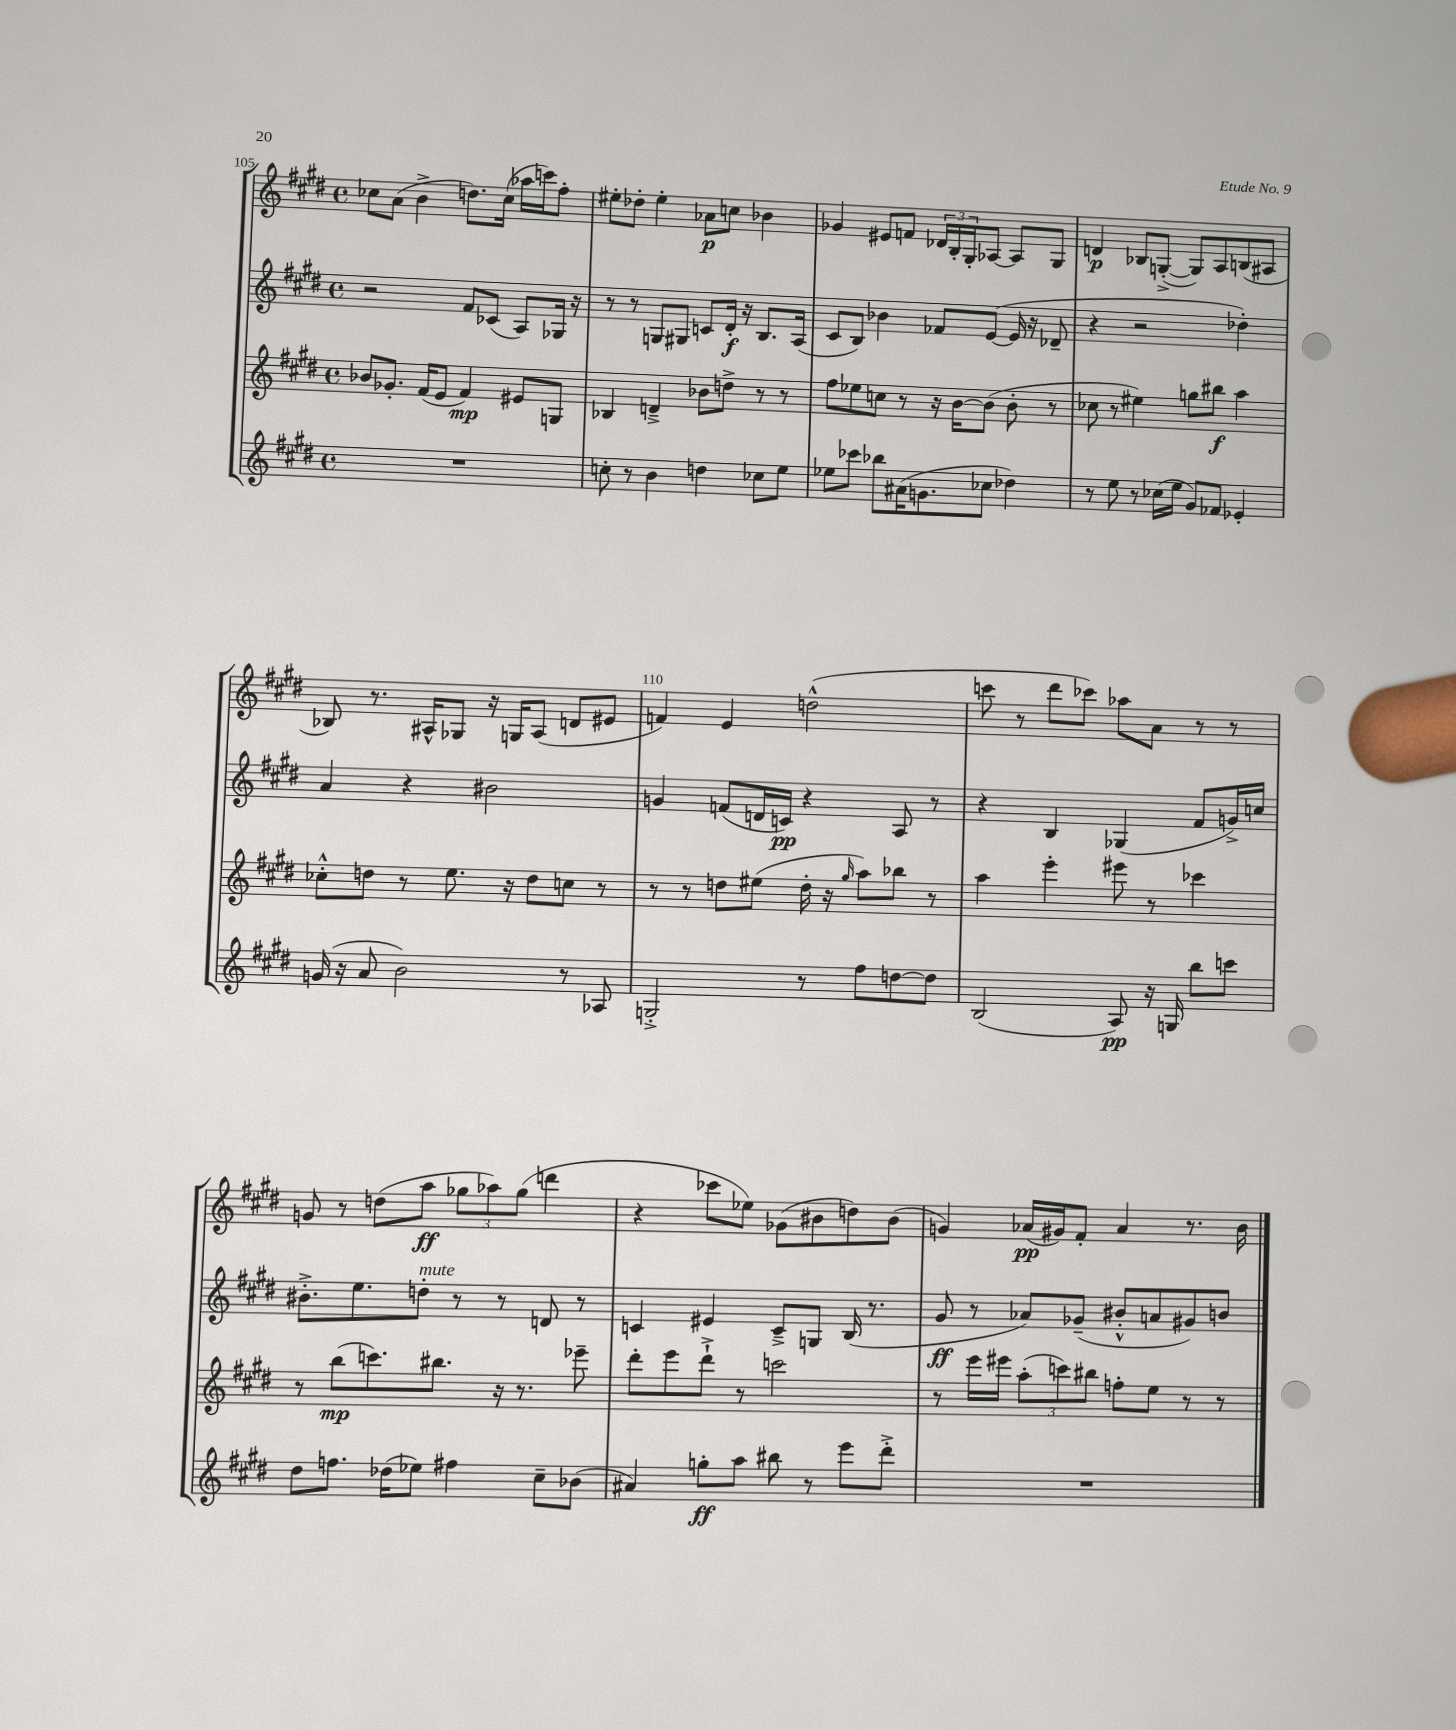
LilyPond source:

<<
\new StaffGroup <<
\new Staff = "s0" {
    \clef treble \key e \major \defaultTimeSignature \time 4/4
    ces''8 a'8( b'4-> d''8.) ces''16( aes''16 c'''16) fis''8-. |
    eis''8-. des''8-. eis''4-. aes'8\p c''8 bes'4 |
    ges'4 eis'8 f'8 \tuplet 3/2 { des'16 b16-. gis16-. } aes8~ aes8 gis8 |
    d'4\p bes8 g8~-.->( g8) a8 b8( ais8 |
    bes8) r8. ais16-^ ges8 r16 g16 ais8( d'8 eis'8 |
    f'4) e'4 d''2-^( |
    c'''8 r8 dis'''8 ces'''8) aes''8 a'8 r8 r8 |
    g'8 r8 d''8( a''8\ff \tuplet 3/2 { ges''8 aes''8) ges''8( } d'''4 |
    r4 ces'''8 ees''8) ges'8( bis'8 d''8) bis'8( |
    g'4) aes'16\pp( gis'16) fis'8-. aes'4 r8. b'16 \bar "|." |
}
\new Staff = "s1" {
    \clef treble \key e \major \defaultTimeSignature \time 4/4
    r2 fis'8 ces'8( a8) ges16 r16 |
    r8 r8 g8 gis8 c'8 dis'16-.\f r16 b8. a16( |
    cis'8 b8) bes'4 fes'8 e'8~( e'16 r16 des'8-- |
    r4 r2 des''4-.) |
    a'4 r4 bis'2 |
    g'4 f'8( d'16 c'16\pp) r4 a8 r8 |
    r4 b4 ges4( fis'8 g'16->) c''16 |
    bis'8.-.-> e''8. d''8-.^\markup { \italic "mute" } r8 r8 d'8 r8 |
    c'4 eis'4 c'8---> g8 b16( r8. |
    gis'8\ff r8 aes'8) ges'8--( bis'8-.-^ a'8 gis'8) b'8 \bar "|." |
}
\new Staff = "s2" {
    \clef treble \key e \major \defaultTimeSignature \time 4/4
    bes'8 ges'8.-. fis'16( e'8 fis'4\mp) eis'8 g8 |
    bes4 d'4---> bes'8 d''8-> r8 r8 |
    fis''8 ees''8 c''8 r8 r16 b'16~ b'8( b'8-. r8 |
    ces''8 r8 eis''4) g''8 bis''8\f a''4 |
    ces''8-.-^ d''8 r8 e''8. r16 d''8 c''8 r8 |
    r8 r8 d''8 eis''8( d''16-. r16 \grace { gis''16 } a''8) bes''8 r8 |
    a''4 e'''4-. eis'''8 r8 ces'''4 |
    r8 b''8\mp( c'''8.) bis''8. r16 r8. ees'''8-- |
    dis'''8-. e'''8 dis'''8-!-> r8 c'''2 |
    r8 e'''16 eis'''16 \tuplet 3/2 { a''8-.( c'''8) bis''8 } f''8-. e''8 r8 r8 \bar "|." |
}
\new Staff = "s3" {
    \clef treble \key e \major \defaultTimeSignature \time 4/4
    R1 |
    c''8-. r8 b'4 d''4 ces''8 e''8 |
    ees''8 ces'''8 bes''8 ais'16( g'8. ces''8 des''4) |
    r8 e''8 r8 ces''16( e''16 gis'8) fes'8 ees'4-. |
    g'16( r16 a'8 b'2) r8 aes8 |
    g2-.-> r8 fis''8 d''8~ d''8 |
    b2( a8\pp) r16 g16 b''8 c'''8 |
    dis''8 f''8. des''16( ees''8) fis''4 cis''8-- bes'8( |
    ais'4) g''8-.\ff a''8 bis''8 r8 e'''8 dis'''8-.-> |
    R1 \bar "|." |
}
>>
>>
\layout { \context { \Score currentBarNumber = #105 \override BarNumber.break-visibility = ##(#f #t #t) barNumberVisibility = #(every-nth-bar-number-visible 5) } }
